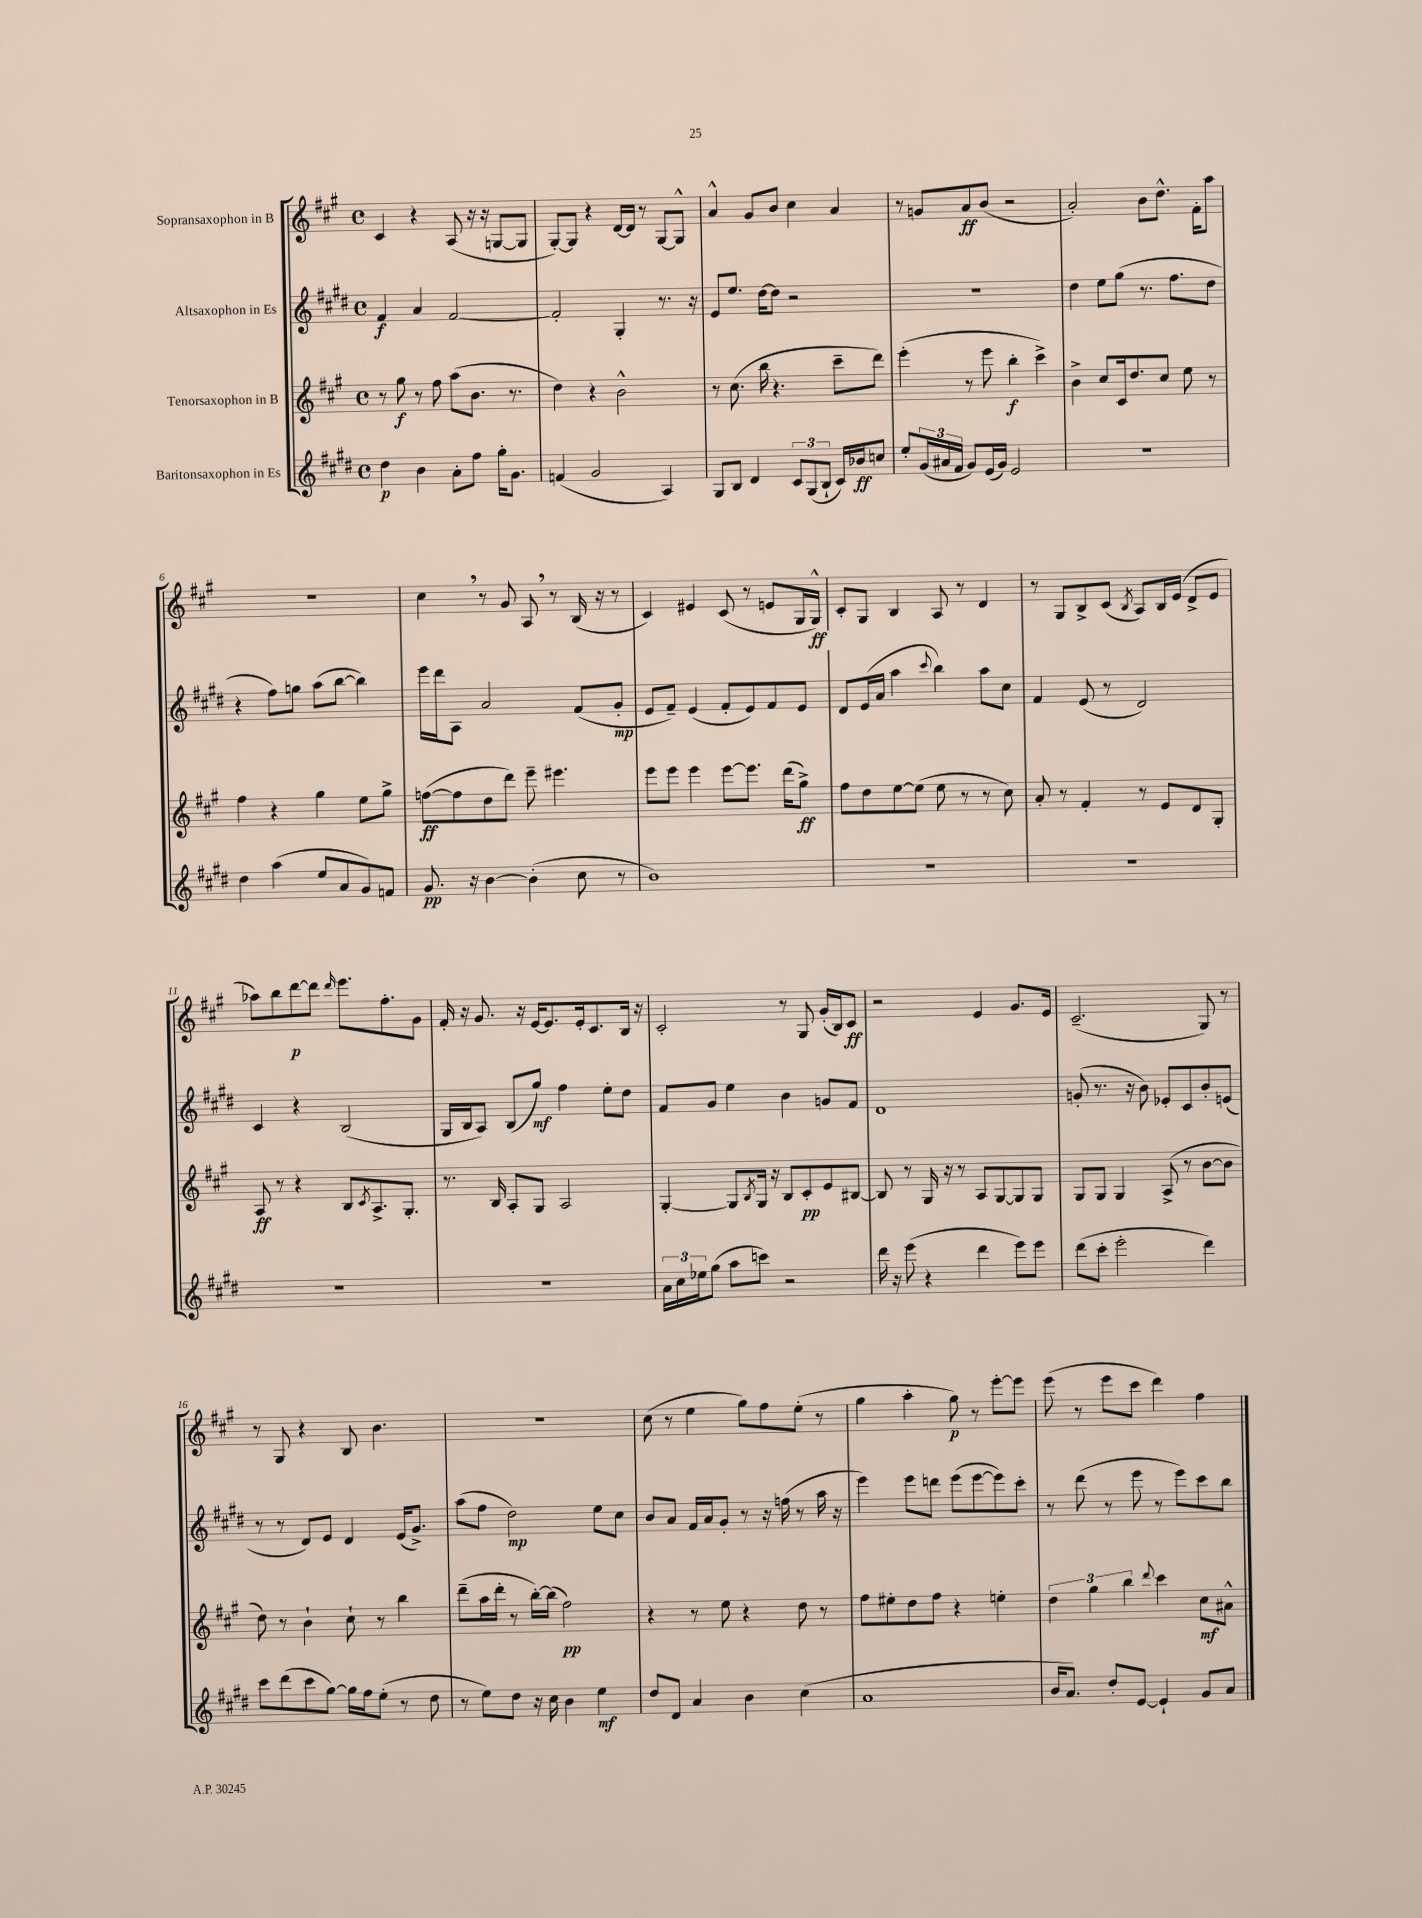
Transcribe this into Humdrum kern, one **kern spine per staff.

**kern	**kern	**kern	**kern
*staff4	*staff3	*staff2	*staff1
*clefG2	*clefG2	*clefG2	*clefG2
*k[f#c#g#d#]	*k[f#c#g#]	*k[f#c#g#d#]	*k[f#c#g#]
*M4/4	*M4/4	*M4/4	*M4/4
*met(c)	*met(c)	*met(c)	*met(c)
4dd#	8r	4f#	4c#
.	8gg#	.	.
4b	8r	4a	4r
.	8ff#	.	.
8a'	(8aa	[2f#	(8A
8ff#	8.b	.	16r
.	.	.	16r
16gg#'	.	.	[8G
8.g#	8.r	.	.
.	.	.	8G]
=	=	=	=
(4f	4dd)	2f#']	[8G#')
.	.	.	8G#]
2g#	4r	.	4r
.	2b^^	4G#'	[16d
.	.	.	16d]
.	.	.	8r
4A)	.	8.r	[8G#
.	.	.	8G#^^]
.	.	16r	.
=	=	=	=
8G#	8r	8e	4a^^
8B	(8.cc#	8.ee	.
4d#	.	.	8g#
.	16bb	[16dd#	.
.	4.r	8dd#]	8b
12c#	.	2r	4cc#
(12G#	.	.	.
12B`	.	.	.
16c#)	8ccc#~	.	4a
16b-	.	.	.
8cc	8ddd)	.	.
=	=	=	=
8ee'	(4eee'	1r	8r
(24g#	.	.	8g
24a#	.	.	.
24f#	.	.	.
8g#)	8r	.	8a
(16e	8eee	.	(8b
16g#)	.	.	.
2e	4bb'	.	2r
.	4ccc#^)	.	.
=	=	=	=
1r	4b^	4dd#	2a')
.	8cc#	8ee	.
.	16c#	(8gg#	.
.	8.dd	.	.
.	.	8.r	8b
.	8cc#	.	8.dd^^
.	.	8.ff#	.
.	8ee	.	.
.	.	.	16f#'
.	8r	8dd#	8aa
=	=	=	=
4dd#	4ff#	4r	1r
(4aa	4r	8ff#)	.
.	.	8gg	.
8ee	4gg#	(8aa	.
8a	.	[8bb	.
8g#)	8ee	4bb])	.
8f	8gg#^	.	.
=	=	=	=
8.g#	([8ff	16eee	4cc#
.	.	16ddd#	.
.	8ff]	8A	.
16r	.	.	.
[4b	8dd	2a	8r
.	8ddd)	.	8g#
(4b']	8eee~	.	8A
.	4.eee#	.	8r
8cc#	.	(8f#	(16B
.	.	.	16r
8r	.	8g#'	8r
=	=	=	=
1b)	8eee	8e	4c#)
.	8eee	8f#~)	.
.	4eee	(4e	4e#
.	[8eee	8f#'	(8c#
.	8.eee]	8e)	8r
.	.	8f#	8e
.	(16ddd	.	.
.	8gg#^)	8e	16G#
.	.	.	16G#^^)
=	=	=	=
1r	8ff#	8d#	8c#'
.	8dd	(16e	8G#
.	.	16a	.
.	[8ee	4aa	4B
.	(8ee]	.	.
.	.	8qqccc#	.
.	8ee	4bb)	8A
.	8r	.	8r
.	8r	8aa	4d
.	8cc#)	8cc#	.
=	=	=	=
1r	8a'	4f#	8r
.	8r	.	8G#
.	4f#'	(8e	8B^
.	.	8r	(8c#
.	.	.	8qB
.	8r	2d#)	8A)
.	8e	.	16B
.	.	.	(16e
.	8d	.	8d^
.	8G#'	.	8e
=	=	=	=
1r	8A	4c#	8aa-)
.	8r	.	8bb
.	4r	4r	[8ddd
.	.	.	8ddd]
.	.	.	16qqddd
.	8B	(2B	8.eee
.	8qc#	.	.
.	8.A^	.	.
.	.	.	8.ff#'
.	8.G#'	.	.
.	.	.	8g#
=	=	=	=
1r	8.r	16G#	16f#'
.	.	16B	16r
.	.	8A)	8.g#
.	16B	.	.
.	8A'	(8B	.
.	.	.	16r
.	8G#	8gg#)	[16e
.	.	.	8.e]
.	2A	4ff#	.
.	.	.	16e'
.	.	.	8.c#
.	.	8ee'	.
.	.	8dd#	16B
.	.	.	16r
=	=	=	=
24a	[4G#'	8f#	2c#'
24cc#	.	.	.
24ee-	.	.	.
(8gg#	.	8g#	.
8aa	8G#]	4ee	.
.	8qB	.	.
8ccc)	16G#	.	.
.	16r	.	.
2r	8B	4b	8r
.	8c#'	.	8G#
.	8e	8g	(16g#'
.	.	.	16B)
.	[8B#	8f#	8c#
=	=	=	=
16ddd#	8B#]	1d#	2r
16r	.	.	.
(8eee	8r	.	.
4r	16G#	.	.
.	16r	.	.
.	8r	.	.
4ddd#	8A	.	4e
.	[8G#	.	.
8eee)	8G#]	.	8.g#
8eee	8G#	.	.
.	.	.	16e
=	=	=	=
(8ddd#	8G#	(8g'	(2.c#~
8ccc#'	8G#	8.r	.
2eee'	4G#	.	.
.	.	16r	.
.	.	8b)	.
.	(8A^	8e-'	.
.	8r	8c#	.
4ddd#)	[8b	8b'	8G#)
.	8b]	(8e	8r
=	=	=	=
8ccc#	8dd)	8r	8r
(8ddd#	8r	8r	8G#
8ccc#	4b`	8d#)	4r
[8gg#)	.	8e	.
16gg#]	8cc#`	4d#	8B
16ff#	.	.	.
(8ee'	8r	.	4.b
8r	4bb	(16e	.
.	.	8.g#^)	.
8dd#	.	.	.
=	=	=	=
8r	(8ddd~	(8aa	1r
8ee)	16aa	8ff#	.
.	16ddd'	.	.
8dd#	8r	2dd#)	.
16r	[16bb')	.	.
16cc#	(16bb]	.	.
4b	2ff#)	.	.
4ee	.	8ee	.
.	.	8cc#	.
=	=	=	=
8dd#	4r	8b	(8cc#
8d#	.	8a	8r
4a	8r	16f#	4ee
.	.	16a	.
.	8ee	8g#'	.
4b	4r	8r	8gg#)
.	.	16r	8ff#
.	.	(16ff	.
(4cc#	8dd	8r	(8ee'
.	8r	16aa	8r
.	.	16r	.
=	=	=	=
1a	8ff#	4eee)	4gg#
.	8ee#'	.	.
.	8dd	8eee	4aa'
.	8ff#	8ddd	.
.	4r	(8eee	8gg#)
.	.	[8eee	8r
.	4ee'	8eee])	[8eee'
.	.	8ccc#'	8eee]
=	=	=	=
16b	6dd	8r	(8eee
8.a)	.	.	.
.	.	(8ddd#	8r
.	6gg#	.	.
8dd#'	.	8r	8eee
.	6bb	.	.
[8e	.	8eee	8ccc#
.	8qqddd	.	.
4e`]	4ccc#	8r	4ddd)
.	.	8eee)	.
8g#	8cc#	8ccc#	4ff#
8a	8a#^^	8bb	.
==	==	==	==
*-	*-	*-	*-
